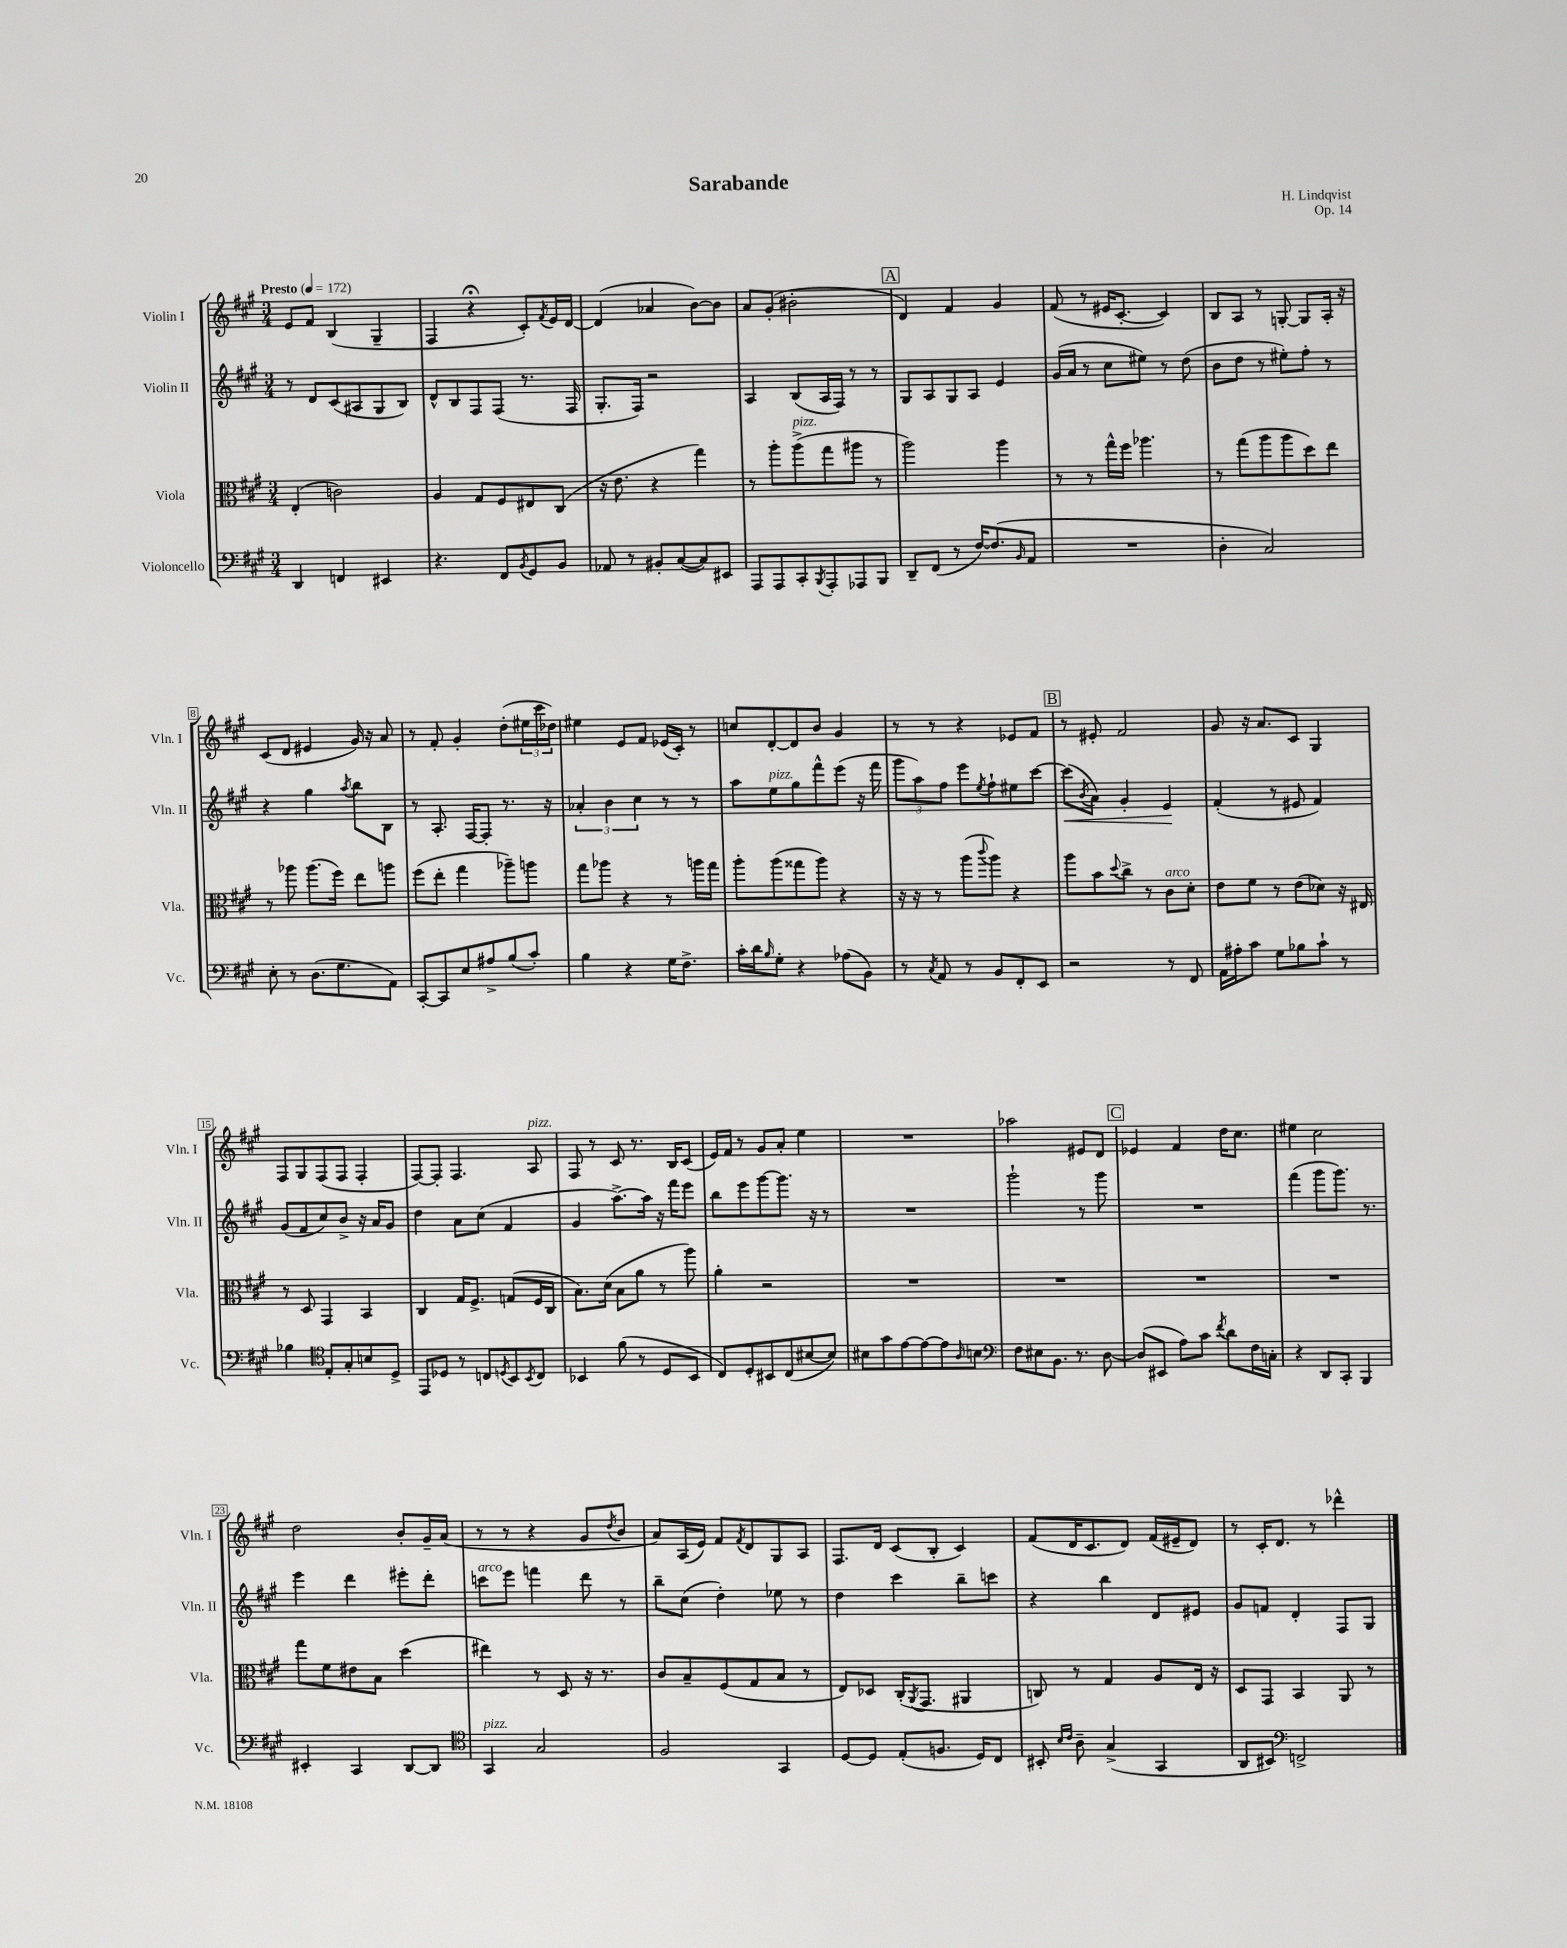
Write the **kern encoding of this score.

**kern	**kern	**kern	**dynam	**kern
*part4	*part3	*part2	*part2	*part1
*staff4	*staff3	*staff2	*staff2	*staff1
*I"Violoncello	*I"Viola	*I"Violin II	*	*I"Violin I
*I'Vc.	*I'Vla.	*I'Vln. II	*	*I'Vln. I
*clefF4	*clefC3	*clefG2	*	*clefG2
*k[f#c#g#]	*k[f#c#g#]	*k[f#c#g#]	*	*k[f#c#g#]
*M3/4	*M3/4	*M3/4	*	*M3/4
*MM172	*MM172	*MM172	*	*MM172
=1	=1	=1	=1	=1
!	!	!	!	!LO:TX:a:B:t=Presto
4DD/	(4E'/	8r	.	8e/L
.	.	8d/L	.	8f#/J
4FFn/	2cn\)	(8c#/	.	(4B/
.	.	8A#X/	.	.
4EE#X/	.	8G#/	.	4G#~/
.	.	8B/J)	.	.
=2	=2	=2	=2	=2
4.r	4A/	8d^^/L	.	4F#/
.	.	8B/	.	.
.	8G#/L	8F#/	.	4r;<
8FF#/L	8F#/	(8F#/J	.	.
8qBB/	.	.	.	.
8GG#/	8E#X/	8.r	.	8c#'/L)
.	.	.	.	8qf#/
8BB/J	(8C#/J	.	.	16e/L
.	.	16F#/	.	[16d/JJ
=3	=3	=3	=3	=3
8AA-X/	16r	8.G#'/L	.	(4d/]
.	8.e\	.	.	.
8r	.	.	.	.
.	.	16F#/Jk)	.	.
8BB#X'/L	4r	2r	.	4a-X/
([8C#/	.	.	.	.
8C#/])	4gg#\)	.	.	[8b\L)
8EE#X/J	.	.	.	8b\J]
=4	=4	=4	=4	=4
8AAA/L	8r	4A/	.	8a/L
8AAA/	8aa'\L	.	.	(8g#'/J
!	!LO:TX:a:i:t=pizz.	!	!	!
8CC#'/	(8aa^\	(8B/L	.	2b#X'\
8qBBB/	.	.	.	.
8AAA'/	8gg#\	16A/L	.	.
.	.	16F#/JJ)	.	.
8AAA-X/	8aa#X\J	8r	.	.
8BBB/J	8r	8r	.	.
!!LO:REH:place=s1:t=A
=5	=5	=5	=5	=5
8DD~/L	2aa\)	8G#/L	.	4d/)
(8FF#/J	.	8A/	.	.
8r	.	8G#/	.	4f#/
[16F#/KL)	.	8A/J	.	.
(8.F#/]	.	.	.	.
.	4aa\	4e/	.	4g#/
16qqBB/	.	.	.	.
8AA/J	.	.	.	.
=6	=6	=6	=6	=6
2.r	8r	(16g#/LL	.	(8f#/
.	.	16a/JJ	.	.
.	8r	8r	.	8r
.	16gg#^^\LL	8cc#\L	.	16e#X/KL
.	16ff#\JJ	.	.	[8.c#'/J
.	4.aa-X\	8ee#X\J)	.	.
.	.	8r	.	4c#/])
.	.	(8dd\	.	.
=7	=7	=7	=7	=7
4D'\	8r	8b\L	.	8B/L
.	(8gg#\L	8dd\J	.	8A/J
2C#/)	8aa\	8r	.	8r
.	8aa\	8ee#X'\L)	.	[8Gn'/
.	8dd\)	8ff#'\J	.	8G/L]
.	8ee\J	8r	.	16A'/Jk
.	.	.	.	16r
!!LO:LB:g=z
=8	=8	=8	=8	=8
8E'\	8r	4r	.	(8c#/L
8r	8aa-X\	.	.	8d/J
(8.D\L	(8.aa-\L	4gg#\	.	4e#X/
8.G#\	16ff#\Jk)	.	.	.
.	.	8qaa/	.	.
.	8ee\L	8bb\L	.	16g#/)
.	.	.	.	16r
8AA\J)	8aan\J	8B\J	.	8a/
=9	=9	=9	=9	=9
[8CC#'/L	(8ff#\L	8r	.	8r
8CC#/]	8ee'\J	8.A'/	.	8f#'/
8E/	4gg#\	.	.	4g#'/
.	.	[16F#/KL	.	.
8A#X^/	.	8F#'/J]	.	.
(8B/	8aa-X~\L)	8.r	.	(8dd'\L
8c#'/J)	8aan\J	.	.	24ee#X\L
.	.	.	.	24ccc#\
.	.	16r	.	.
.	.	.	.	24dd-X\JJ)
=10	=10	=10	=10	=10
4B\	8gg#\L	6a-X'/	.	4ee#X\
.	8aa-X\J	.	.	.
.	.	6b\	.	.
4r	4r	.	.	8e/L
.	.	6cc#\	.	.
.	.	.	.	8f#/J
16G#\KL	8r	8r	.	(16e-X/LL
8.F#^\J	.	.	.	16c#'/JJ)
.	16aan\LL	8r	.	8r
.	16gg#\JJ	.	.	.
=11	=11	=11	=11	=11
16c#'\LL	8aa'\L	8aa\L	.	8ccn/L
16d\J	.	.	.	.
16qqB/	.	.	.	.
!	!	!LO:TX:a:i:t=pizz.	!	!
8G#'\J	(8aa\	8ee\	.	[8d'/
4r	8gg##X\	8gg#\	.	8d/]
.	8aa\J)	8fff#^^\	.	8b/J
(8A-X\L	4r	(8eee\J	.	4g#/
8BB\J)	.	16r	.	.
.	.	16fff#\	.	.
=12	=12	=12	=12	=12
8r	16r	12ggg#\L	.	8r
.	16r	.	.	.
.	.	12aa\)	.	.
8qC#/	.	.	.	.
8AA/	8r	.	.	8r
.	.	12ff#\J	.	.
8r	(8aa\L	8eee\L	.	4r
.	8qqccc#/	8qee/	.	.
8BB/L	8aa\J)	8ff#`\	.	.
8FF#'/	4r	8ee#X\	.	8e-X/L
8EE/J	.	[8ccc#\J	.	8f#/J
!!LO:REH:place=s1:t=B
=13	=13	=13	=13	=13
!	!	!	!LO:HP:b	!
2r	8aa\L	(8ccc#\L]	<	8r
.	.	8qb/	.	.
.	8b\	8a\J)	.	8e#X'/
.	8qqdd/	.	.	.
.	8cc#^\J	4g#'/	.	2f#/
.	8r	.	.	.
!	!LO:TX:a:i:t=arco	!	!	!
8r	8c#\L	4e/	.	.
8FF#/	8d'\J	.	.	.
.	.	.	[	.
=14	=14	=14	=14	=14
16AA\LL	8e\L	(4f#'/	.	8g#/
16A#X'\J	.	.	.	.
8c#\J	8f#\J	.	.	16r
.	.	.	.	8.a/L
8G#\L	8r	8r	.	.
8B-X\	(8e\L	8e#X/	.	8c#/J
8c#`\J	8d-X\J)	4f#/)	.	4G#/
8r	16r	.	.	.
.	16E#X/	.	.	.
!!LO:LB:g=z
=15	=15	=15	=15	=15
4B-X\	8r	(8g#/L	.	8F#/L
.	8D/	8f#/	.	8G#/
*clefC4	*	*	*	*
8E'/L	4GG#/	8cc#/)	.	(8F#/
8G#'/	.	8b^/J	.	8F#/J
8Bn/	4BB/	16r	.	4F#'/
.	.	16a/KL	.	.
8D^/J	.	8g#/J	.	.
=16	=16	=16	=16	=16
8EE/L	4C#/	4dd\	.	[8F#/L)
8D-X/J	.	.	.	8F#'/J]
8r	16G#/KL	8a\L	.	4.F#/
.	8.F#^/J	.	.	.
8Cn/L	.	(8cc#\J	.	.
8qDn/	.	.	.	.
8BB/	(8Gn/L	4f#/	.	.
8qBB/	.	.	.	.
!	!	!	!	!LO:TX:a:i:t=pizz.
8C/J	16F#/L	.	.	8A/
.	16C#/JJ	.	.	.
=17	=17	=17	=17	=17
4BB-X/	8.B\L)	4g#/	.	8F#/
.	.	.	.	8r
.	(16d\Jk	.	.	.
(8f#\	8B\L	[8.aa^\L)	.	8c#/
8r	8a\J	.	.	8.r
.	.	16aa\Jk]	.	.
8D/L	8r	16r	.	.
.	.	16fff#\KL	.	16B/KL
8BB-/J	8aa\)	8eee\J	.	(8c#/J
=18	=18	=18	=18	=18
8C#/L)	4a'\	8bb\L	.	16e/LL)
.	.	.	.	16f#/JJ
8D'/	.	8eee\	.	8r
8BB#X/	2r	[8ggg#\	.	8g#/L
(8C#/	.	8.ggg#\J]	.	8a'/J
[8B#X/	.	.	.	4ee\
.	.	16r	.	.
8B#/J])	.	8r	.	.
=19	=19	=19	=19	=19
8B#X\L	2.r	2.r	.	2.r
8g#\	.	.	.	.
[8e\	.	.	.	.
8e\_	.	.	.	.
8e\]	.	.	.	.
16qqA/	.	.	.	.
8Bn\J	.	.	.	.
=20	=20	=20	=20	=20
*clefF4	*	*	*	*
8F#\L	2.r	2ggg#`\	.	2aa-X\
8E#X\	.	.	.	.
8.BB\J	.	.	.	.
8.r	.	.	.	.
.	.	8r	.	8e#X/L
[8D\	.	8ggg#\	.	8d/J
!!LO:REH:place=s1:t=C
=21	=21	=21	=21	=21
(8D/L]	2.r	2.r	.	4e-X/
8EE#X/J	.	.	.	.
8A\L)	.	.	.	4f#/
8c#\J	.	.	.	.
8qf#/	.	.	.	.
8d\L	.	.	.	16dd\KL
.	.	.	.	8.cc#\J
16F#\L	.	.	.	.
16Cn'\JJ	.	.	.	.
=22	=22	=22	=22	=22
4r	2.r	(4fff#\	.	4ee#X\
8DD/L	.	8ggg#\L	.	2cc#\
8CC#'/J	.	8.ggg#\J)	.	.
4BBB/	.	.	.	.
.	.	8.r	.	.
!!LO:LB:g=z
=23	=23	=23	=23	=23
4EE#X'/	8gg#\L	4eee\	.	2dd\
.	8f#\	.	.	.
4CC#/	8e#X\	4ddd\	.	.
.	8B\J	.	.	.
[8DD/L	(4dd\	8eee#X'\L	.	8b'/L
8DD/J]	.	8ddd'\J	.	16g#~/L
.	.	.	.	(16a/JJ
=24	=24	=24	=24	=24
*clefC4	*	*	*	*
!	!	!LO:TX:a:i:t=arco	!	!
!LO:TX:a:i:t=pizz.	!	!	!	!
4GG#/	4ee#X\)	8cccn\L	.	8r
.	.	8eee\J	.	8r
2G#/	8r	4fffn\	.	4r
.	8D/	.	.	.
.	16r	8ddd\	.	8g#/L
.	8.r	.	.	.
.	.	.	.	8qdd/
.	.	8r	.	8b/J
=25	=25	=25	=25	=25
2F#/	8c#/L	8bb~\L	.	8a/L)
.	8B~/	(8cc#\J	.	(16A/L
.	.	.	.	16e/JJ)
.	(8F#/	4dd'\)	.	8f#/L
.	.	.	.	8qf#/
.	8G#/	.	.	8d/
4GG#/	8B/J	8ee-X\	.	8G#/
.	8r	8r	.	8A/J
=26	=26	=26	=26	=26
[8D/L	8E/L)	4dd\	.	8.F#/L
8D/J]	8D-X/J	.	.	.
.	.	.	.	16d/Jk
(8E'/L	(16C#'/KL	4ccc#\	.	(8c#/L
.	8qAA/	.	.	.
.	8.GG#/J	.	.	.
8.Fn/J	.	.	.	8B'/J
.	4AA#X/	8bb~\L	.	4c#/)
16D/KL)	.	.	.	.
8C#/J	.	8cccn\J	.	.
=27	=27	=27	=27	=27
8BB#X'/	8Cn/)	4r	.	(8f#/L
16qqB/LL	.	.	.	.
16qqc#/JJ	.	.	.	.
8A~\	8r	.	.	16d/K
.	.	.	.	8.c#/
(4G#^/	4G#/	4bb\	.	.
.	.	.	.	8d/J)
4GG#/	8A/L	8d/L	.	(16f#/LL
.	.	.	.	16e#X~/J
.	16E/Jk	8e#X/J	.	8d/J)
.	16r	.	.	.
=28	=28	=28	=28	=28
8AA/L	8D/L	8g#/L	.	8r
8BB#X/J)	8GG#/J	8fn/J	.	16c#'/KL
.	.	.	.	8.d/J
*clefF4	*	*	*	*
2FFn^/	4BB/	4d'/	.	.
.	.	.	.	8r
.	8AA/	8F#/L	.	4ddd-X^^\
.	8r	8G#/J	.	.
==	==	==	==	==
*-	*-	*-	*-	*-
